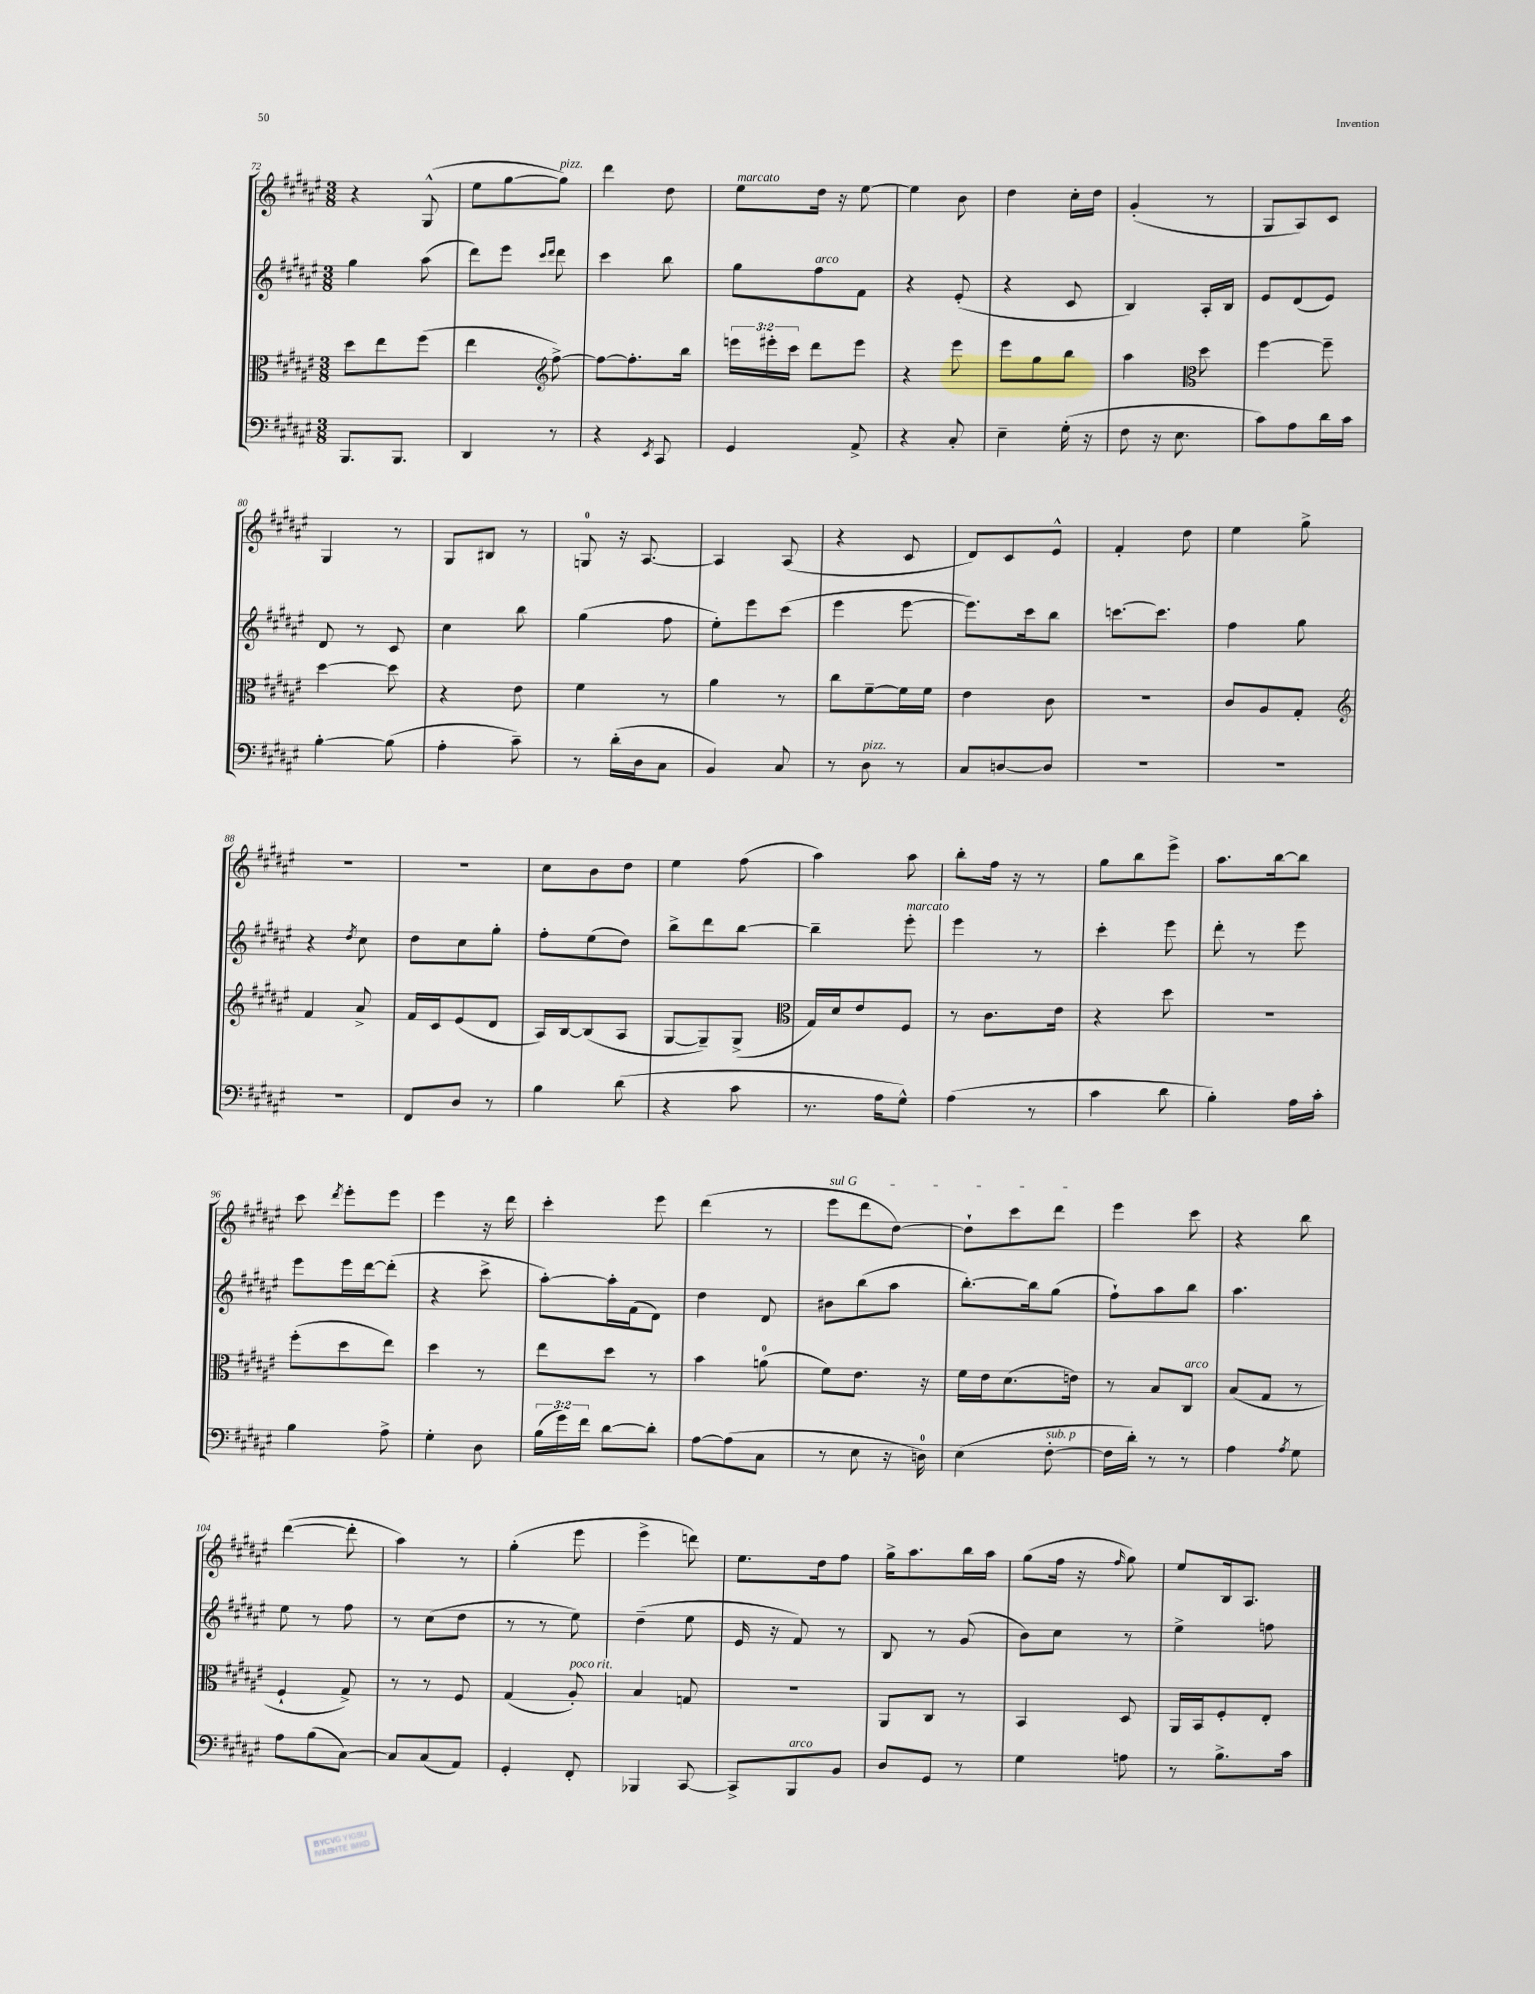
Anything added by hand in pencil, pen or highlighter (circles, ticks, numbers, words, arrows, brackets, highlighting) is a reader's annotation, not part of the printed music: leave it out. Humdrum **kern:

**kern	**kern	**kern	**kern
*staff4	*staff3	*staff2	*staff1
*clefF4	*clefC3	*clefG2	*clefG2
*k[f#c#g#d#a#e#]	*k[f#c#g#d#a#e#]	*k[f#c#g#d#a#e#]	*k[f#c#g#d#a#e#]
*M3/8	*M3/8	*M3/8	*M3/8
8.BBB	8dd#	4gg#	4r
.	8ee#	.	.
8.BBB	.	.	.
.	(8ff#	(8aa#	(8G#^^
=	=	=	=
4DD#	4ee#	8ddd#)	8ee#
.	.	8eee#	[8gg#
*	*clefG2	*	*
.	.	16qqccc#	.
.	.	16qqddd#	.
8r	[8ff#^)	8ddd#	8gg#])
=	=	=	=
4r	8ff#_	4ccc#	4ddd#
.	8.ff#']	.	.
8qEE#	.	.	.
8CC#	.	8bb	8dd#
.	16bb	.	.
=	=	=	=
4GG#	24eee	8gg#	8ee#
.	24eee#'	.	.
.	24ccc#	.	.
.	8ddd#	8ff#	16dd#
.	.	.	16r
8AA#^	8eee#	8f#	[8ee#
=	=	=	=
4r	4r	4r	4ee#]
8C#'	8eee#	(8e#'	8b
=	=	=	=
4E#~	8eee#	4r	4dd#
.	8gg#	.	.
(16G#'	8bb	8c#	16cc#'
16r	.	.	16dd#
=	=	=	=
8F#	4aa#	4B)	(4g#'
16r	.	.	.
8.E#	.	.	.
*	*clefC3	*	*
.	8dd#	16A#'	8r
.	.	16B	.
=	=	=	=
8c#)	[4ff#	8e#	8G#
8A#	.	(8d#	8A#)
16d#	8ff#~]	8e#)	8c#
16c#	.	.	.
=	=	=	=
[4B'	[4dd#	8d#	4G#
.	.	8r	.
(8B]	8dd#]	8c#	8r
=	=	=	=
4A#'	4r	4cc#	8G#
.	.	.	8B#
8c#~)	8e#	8bb	8r
=	=	=	=
8r	4f#	(4gg#	8G
(16d#'	.	.	16r
16D#	.	.	[8.A#
8C#	8r	8ff#	.
=	=	=	=
4BB)	4a#	8ee#')	4A#]
.	.	8eee#	.
8C#	8r	(8ccc#	(8A#
=	=	=	=
8r	8cc#	4eee#	4r
8D#	[8f#~	.	.
8r	16f#]	[8eee#	8c#
.	16f#	.	.
=	=	=	=
8C#	4e#	8.eee#])	8d#)
[8D	.	.	8c#
.	.	16ccc#	.
8D]	8c#	8bb	8e#^^
=	=	=	=
4.r	4.r	[8.ccc	4f#'
.	.	8.ccc]	.
.	.	.	8dd#
=	=	=	=
4.r	8c#	4ff#	4ee#
.	8A#	.	.
.	8G#'	8gg#	8gg#^
=	=	=	=
*	*clefG2	*	*
4.r	4f#	4r	4.r
.	.	8qdd#	.
.	8a#^	8cc#	.
=	=	=	=
8FF#	16f#	8dd#	4.r
.	16c#	.	.
8D#	(8e#	8cc#	.
8r	8d#	8gg#'	.
=	=	=	=
4B	16A#)	8ff#'	8cc#
.	[16B	.	.
.	(8B]	(8ee#	8b
(8d#	8A#	8dd#)	8dd#
=	=	=	=
4r	[8G#	8bb^	4ee#
.	8G#~])	8ddd#	.
8c#	(8G#^	[8bb	(8ff#
=	=	=	=
*	*clefC3	*	*
8.r	16G#)	4bb~]	4aa#)
.	16d#	.	.
.	8e#	.	.
16A#	.	.	.
8G#^^)	8F#	8eee#'	8aa#
=	=	=	=
(4A#	8r	4eee#	8bb'
.	8.c#	.	16ff#
.	.	.	16r
8r	.	8r	8r
.	16e#	.	.
=	=	=	=
4c#	4r	4ccc#'	8gg#
.	.	.	8bb
8d#	8dd#	8eee#	8eee#^
=	=	=	=
4B')	4.r	8ddd#'	8.aa#
.	.	8r	.
.	.	.	[16bb
16A#	.	8eee#	8bb]
16c#'	.	.	.
=	=	=	=
4B	(8ff#'	8eee#	8ccc#
.	.	.	8qddd#
.	8dd#	16eee#	8eee#'
.	.	[16ddd#	.
8A#^	8ee#)	(8ddd#']	8eee#
=	=	=	=
4G#'	4dd#	4r	4eee#
8D#	8r	8ccc#^	16r
.	.	.	16ddd#
=	=	=	=
(24B	8ee#	[8aa#')	4ccc#'
24g#)	.	.	.
24f#	.	.	.
[8d#	8dd#	16aa#']	.
.	.	(16f#	.
8d#']	8r	8d#)	8eee#
=	=	=	=
[8A#	4b	4dd#	(4ddd#
(8A#]	.	.	.
8C#	(8a	8d#	8r
=	=	=	=
8r	8f#)	8b#	8eee#
8E#	8.e#	(8bb	8ddd#
16r	.	8aa#	[8dd#)
16D)	16r	.	.
=	=	=	=
(4E#	16f#	[8.bb')	8dd#`]
.	16e#	.	.
.	(8.d#	.	8ccc#
.	.	16bb]	.
[8F#'	.	(8gg#	8ddd#
.	16e)	.	.
=	=	=	=
16F#]	8r	8ff#`)	4eee#
16d#')	.	.	.
8r	8B	8aa#	.
8r	8C#	8bb	8ccc#
=	=	=	=
4A#	(8B	4.aa#	4r
.	8G#	.	.
8qA#	.	.	.
8G#	8r	.	8bb
=	=	=	=
8A#	4F#`	8ee#	([4ddd#
(8B	.	8r	.
[8C#)	8G#^)	8ff#	8ddd#']
=	=	=	=
8C#]	8r	8r	4aa#)
(8C#	8r	(8cc#	.
8AA#)	8F#	8dd#	8r
=	=	=	=
4GG#'	(4G#	8r	(4gg#'
.	.	8r	.
8FF#'	8A#')	8ee#)	8eee#
=	=	=	=
4BBB-	4B	(4dd#~	4eee#^
[8CC#	8G	8ee#	8ddd)
=	=	=	=
8CC#^]	4.r	16e#	8.ee#
.	.	16r	.
8BBB	.	8f#)	.
.	.	.	16dd#
8BB	.	8r	8ff#
=	=	=	=
8D#	8AA#	8B	16gg#^
.	.	.	8.aa#
8GG#	8C#	8r	.
8r	8r	(8g#	16bb
.	.	.	16aa#
=	=	=	=
4G#	4BB	8b)	(8gg#
.	.	8cc#	16ff#
.	.	.	16r
.	.	.	16qqff#
8A	8D#	8r	8gg#)
=	=	=	=
8r	16AA#	4ee#^	8ee#
.	16BB	.	.
8.B^	8F#'	.	16B
.	.	.	8.A#
.	8E#'	8ff	.
16c#	.	.	.
==	==	==	==
*-	*-	*-	*-
